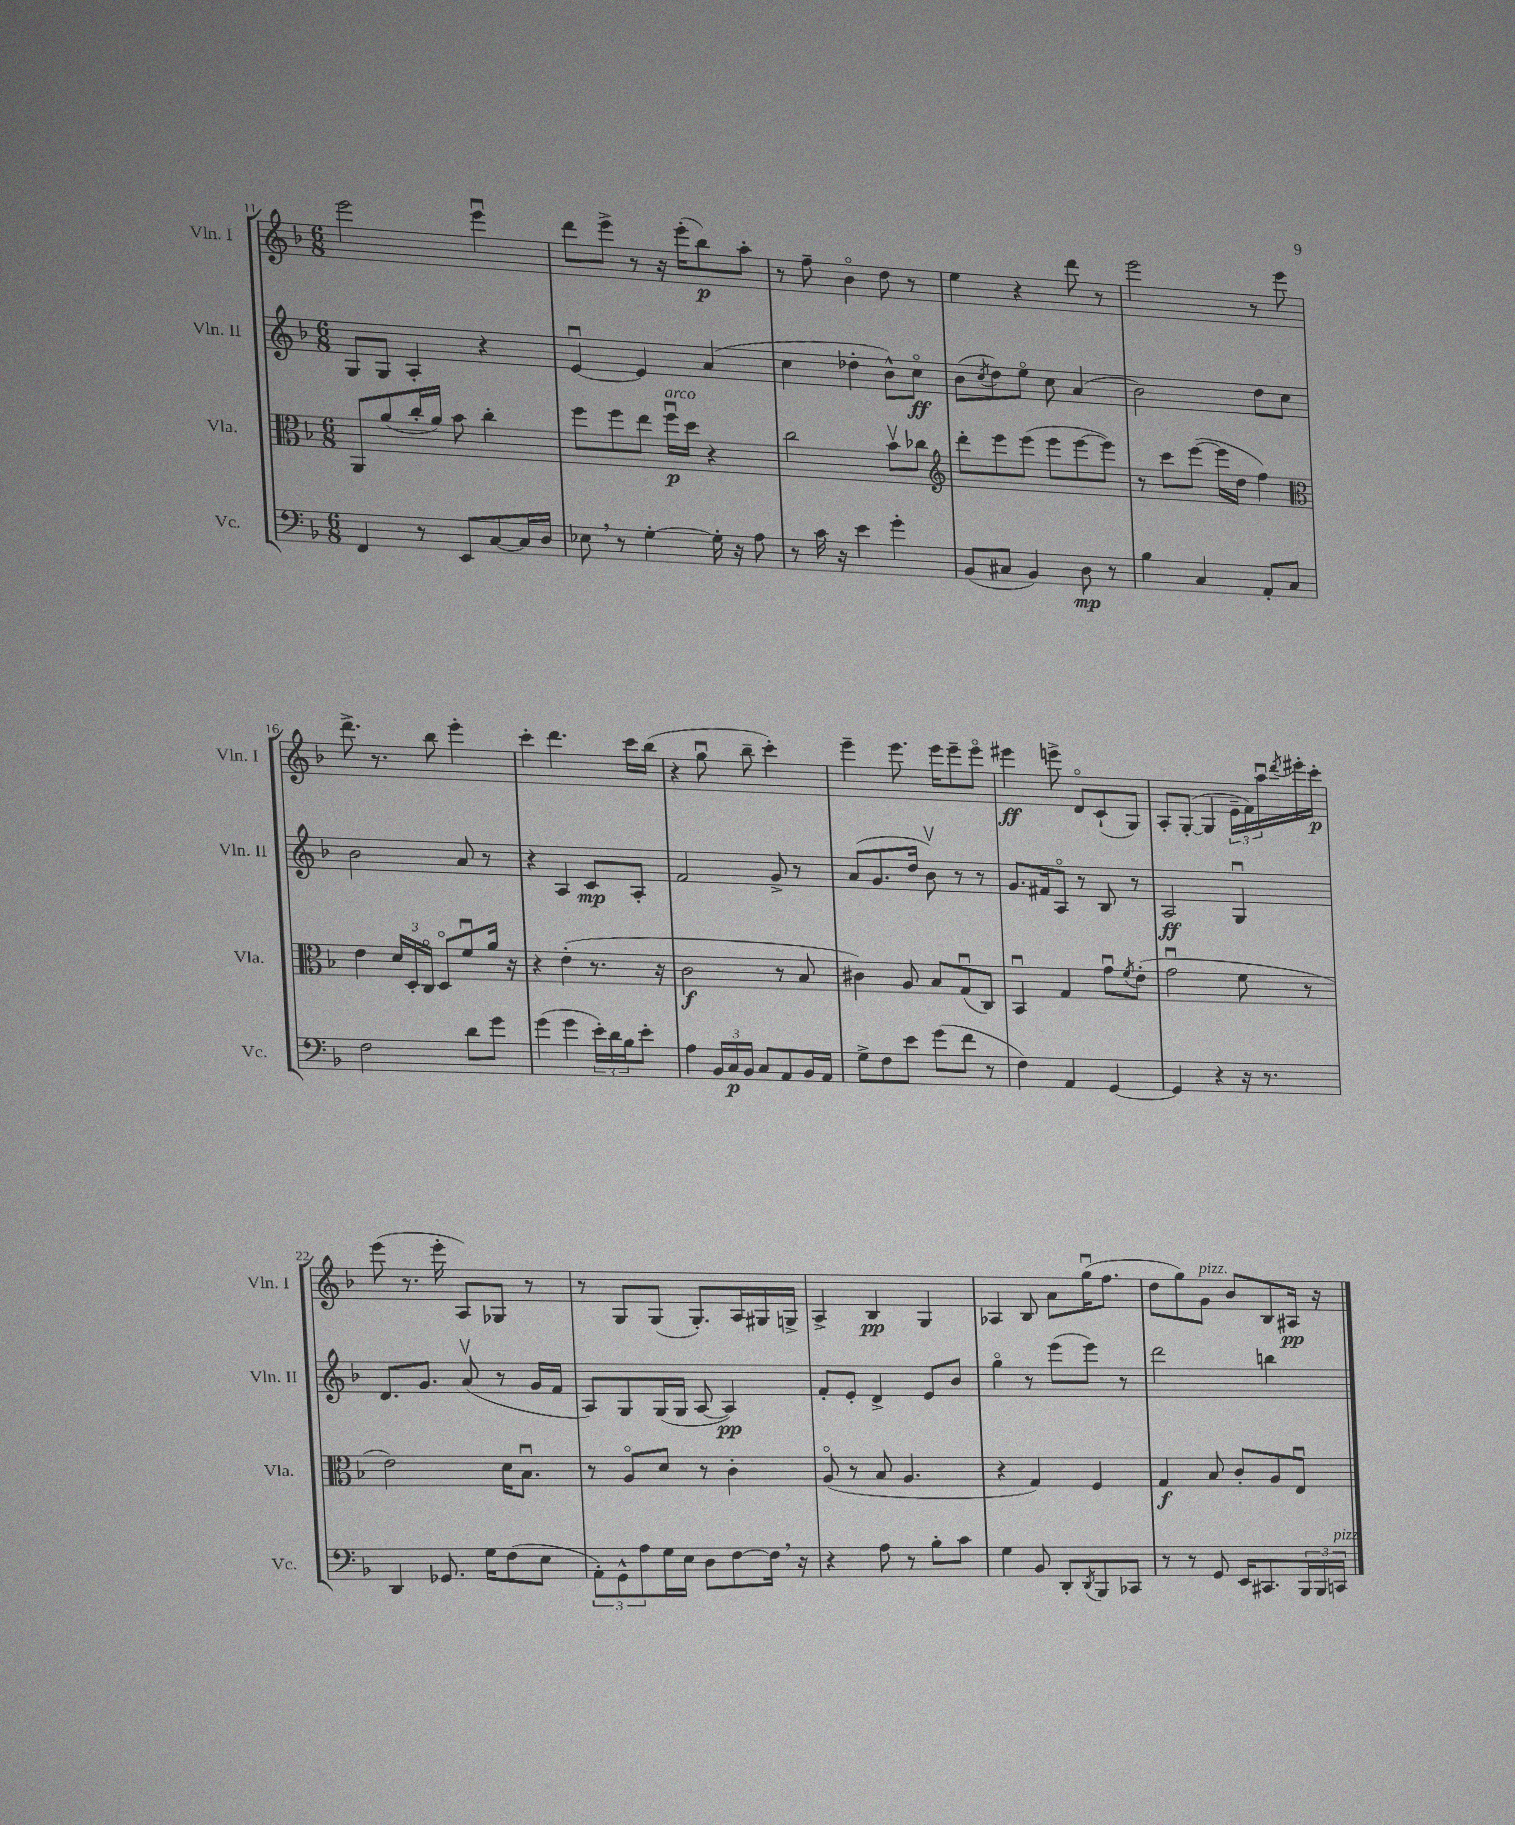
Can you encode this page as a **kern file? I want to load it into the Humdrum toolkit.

**kern	**kern	**kern	**kern
*staff4	*staff3	*staff2	*staff1
*clefF4	*clefC3	*clefG2	*clefG2
*k[b-]	*k[b-]	*k[b-]	*k[b-]
*M6/8	*M6/8	*M6/8	*M6/8
4FF/	8AA/L	8G/L	2eee\
.	(8a/	8G/J	.
8r	16cc'/L	4A'/	.
.	16a/JJ)	.	.
8EE/L	8b-\	.	.
[8C/	4cc'\	4r	4eeeu\
16C/]L	.	.	.
16D/JJ	.	.	.
=	=	=	=
8E-\	8ff\L	[4eu/	8ddd\L
8r	8ff\	.	8eee^\J
[4G'\	8ee\J	4e/]	8r
.	16ffu\LL	.	16r
.	16dd\JJ	.	(16eee'\LK
16G'\]	4r	(4a/	8bb-\)
16r	.	.	.
8A\	.	.	8aa'\J
=	=	=	=
8r	2cc\	4cc\	8r
16c\	.	.	8ff~\
16r	.	.	.
4e\	.	4dd-'\	4b-o\
4g'\	8b-v\L	8b-^^\L)	8dd\
.	8cc-\J	8cco\J	8r
=	=	=	=
*	*clefG2	*	*
(8BB-/L	8ddd'\L	(8b-\L	4ee\
.	.	8qcc/	.
8C#/J	8eee\	8dd\)	.
4BB-/)	(8eee\J	8eeo\J	4r
.	8eee\L	8cc\	.
8D\	[8eee\	(4a/	8ddd\
8r	8eee\]J)	.	8r
=	=	=	=
4B-\	8r	2b-\)	2eee\
.	8ccc\L	.	.
4C/	([8eee\J	.	.
.	16eee\]LL	.	.
.	16dd\JJ	.	.
8AA'/L	4ff\)	8dd\L	8r
8C/J	.	8cc\J	8eee\
=	=	=	=
*	*clefC3	*	*
2F\	4e\	2b-\	8.ddd^\
.	.	.	8.r
.	24d/LL	.	.
.	24D'/	.	.
.	24Co/JJ	.	.
.	8Do/L	.	8bb-\
8d\L	8fu/	8a/	4eee'\
8g\J	16a/Jk	8r	.
.	16r	.	.
=	=	=	=
(4g\	4r	4r	4ccc'\
4g\	(4e'\	4A/	4.ddd\
24e'\LL)	8.r	8c/L	.
24d\	.	.	.
24B-\J	.	.	.
8e'\J	.	8A'/J	16ccc\LL
.	16r	.	(16bb-\JJ
=	=	=	=
4A\	2c\	2f/	4r
24BB-/LL	.	.	8ggu\
24C/	.	.	.
24BB-/JJ	.	.	.
8C/L	.	.	8bb-~\
8AA/	8r	8g^/	4ccc'\)
16BB-/L	8B-/	8r	.
16AA/JJ	.	.	.
=	=	=	=
8G^\L	4c#\)	(8a/L	4eee~\
8F\	.	8.g/	.
8e\J	8A/	.	8.eee\
.	.	16dd/Jk	.
(8g\L	8B-/L	8b-v\)	.
.	.	.	16eee\LK
8f\J	(8Gu/	8r	8eee~\
8r	8C/J)	8r	8eeeo\J
=	=	=	=
4F\)	4BB-u/	8.g/L	4eee#\
.	.	16f#/k	.
4AA/	4G/	8Ao/J	8eee^\
.	.	8r	8do/L
[4GG/	8gu\L	8B-/	(8c`/
.	8qf/	.	.
.	(8e'\J	8r	8G/J)
=	=	=	=
4GG/]	2gu\	2A/	8A'/L
.	.	.	([8G'/J
4r	.	.	4G/]
16r	8f\	4Gu/	24e~\LL
.	.	.	24f\)
8.r	.	.	.
.	.	.	24aau\
.	.	.	8qddd/
.	8r	.	16eee#'\
.	.	.	16ccc'\JJ
=	=	=	=
4DD/	2e\)	8.d/L	(8eee\
.	.	.	8.r
.	.	8.g/J	.
8.GG-/	.	.	.
.	.	.	16eee'\
.	.	(8av/	8A/L)
16G\LK	.	.	.
(8F\	16d\LK	8r	8G-/J
.	8.B-u\J	.	.
8E\J	.	16g/LL	8r
.	.	16f/JJ	.
=	=	=	=
12AA'\L)	8r	8A/L)	8r
12GG^^\	.	.	.
.	8Ao/L	8G/	8G/L
12A\	.	.	.
16G\L	8d/J	(16G/L	(8G/J
16E\JJ	.	16G/JJ	.
8D\L	8r	[8A/	8.G'/L)
[8F\	4c'\	4A/])	.
.	.	.	16A/L
16F\]Jk	.	.	16G#/
16r	.	.	16G^/JJ
=	=	=	=
4r	(8Ao/	8f'/L	4A^/
.	8r	8e'/J	.
8A\	8B-/	4d^/	4B-/
8r	4.A/	.	.
8B-'\L	.	8e/L	4G/
8c\J	.	8b-/J	.
=	=	=	=
4G\	4r	4ggo\	4A-/
8BB-/	4G/)	8r	8B-/
8DD'/L	.	(8eee\L	8a\L
8qDD/	.	.	.
8BBB-/	4F/	8eee\J)	(16ggu\K
.	.	.	8.ff\J
8CC-/J	.	8r	.
=	=	=	=
8r	4G/	2ddd\	8dd\L
8r	.	.	8gg\)
8GG/	8B-/	.	8g\J
16EE/LK	8c'/L	.	8b-/L
8.CC#/	.	.	.
.	8A/	4bb\	8B-/
24BBB-/L	8Eu/J	.	16A#/Jk
24BBB-/	.	.	.
.	.	.	16r
24CC/JJ	.	.	.
==	==	==	==
*-	*-	*-	*-
